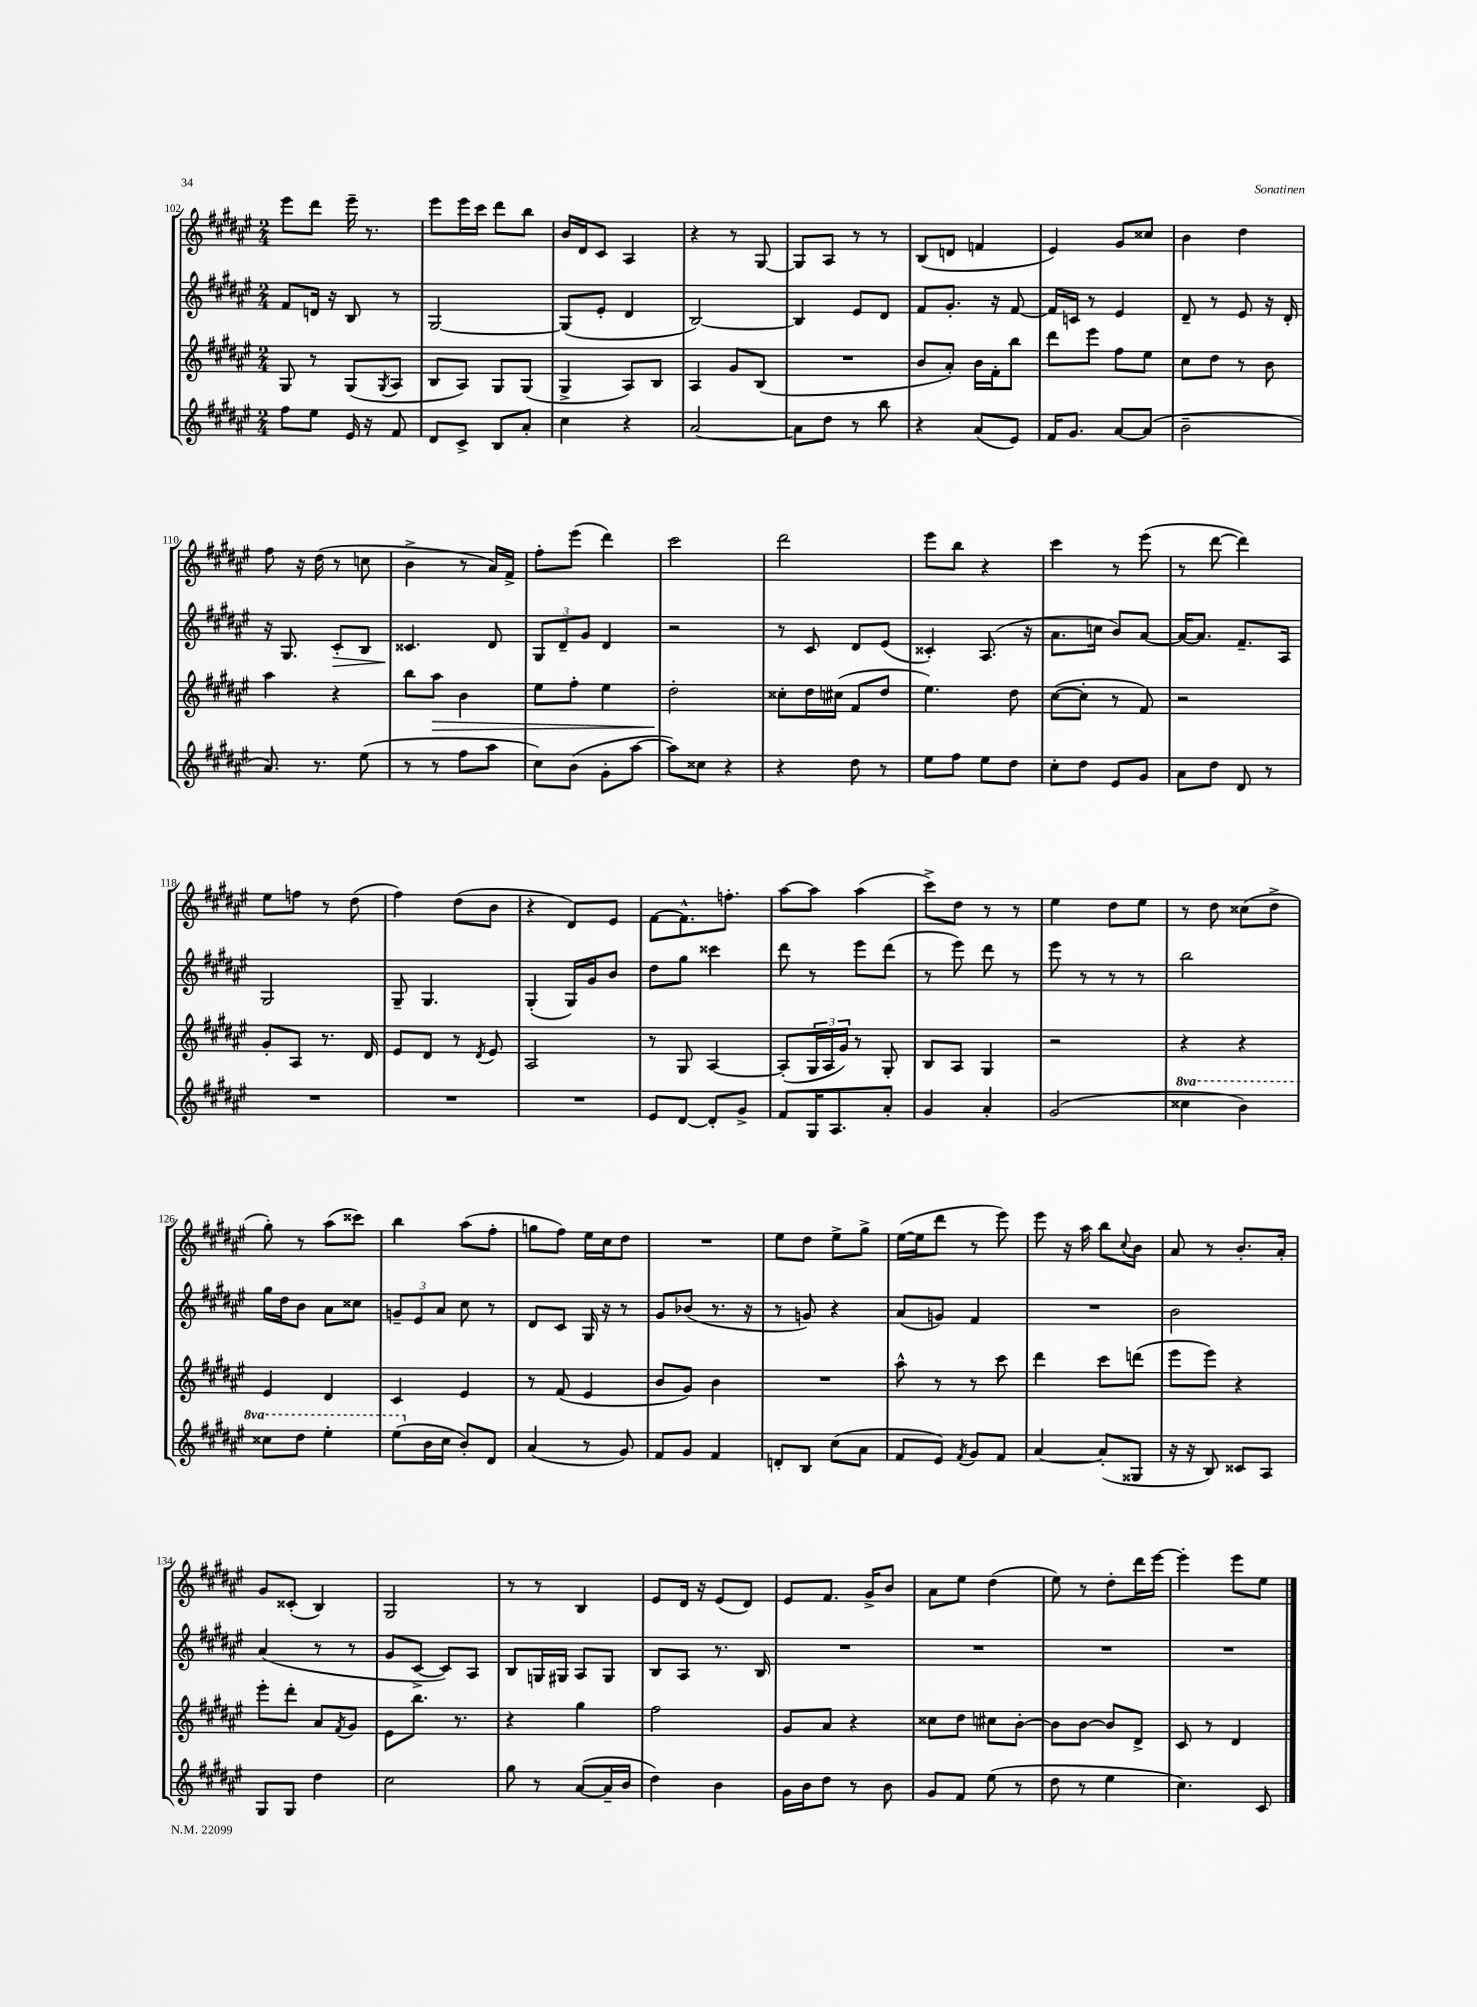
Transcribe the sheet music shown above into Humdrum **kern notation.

**kern	**kern	**kern	**kern
*staff4	*staff3	*staff2	*staff1
*clefG2	*clefG2	*clefG2	*clefG2
*k[f#c#g#d#a#e#]	*k[f#c#g#d#a#e#]	*k[f#c#g#d#a#e#]	*k[f#c#g#d#a#e#]
*M2/4	*M2/4	*M2/4	*M2/4
8ff#	8G#	8f#	8eee#
8ee#	8r	16d	8ddd#
.	.	16r	.
16e#	(8G#	8B	16eee#~
16r	.	.	8.r
.	8qG#	.	.
8f#	8A#	8r	.
=	=	=	=
8d#	8B	[2G#	8eee#
8c#^	8A#)	.	16eee#
.	.	.	16ccc#
8B	8G#	.	8ddd#
8a#'	(8G#	.	8bb
=	=	=	=
4cc#	4G#^	(8G#]	16b
.	.	.	16d#
.	.	8e#'	8c#
4r	8A#)	4d#	4A#
.	8B	.	.
=	=	=	=
[2a#	4A#	[2B)	4r
.	8g#	.	8r
.	(8B	.	[8G#
=	=	=	=
8a#]	2r	4B]	8G#]
8dd#	.	.	8A#
8r	.	8e#	8r
8bb	.	8d#	8r
=	=	=	=
4r	8b	8f#	(8B
.	8a#')	8.g#'	8d
(8a#	16b	.	4f
.	16f#'	16r	.
8e#)	8bb	[8f#	.
=	=	=	=
16f#	8ddd#	16f#]	4e#)
8.g#	.	16c	.
.	8eee#	8r	.
[8a#	8ff#	4e#	8g#
(8a#]	8ee#	.	8cc##
=	=	=	=
2b~	8cc#	8d#~	4b
.	8dd#	8r	.
.	8r	8e#	4dd#
.	8b	16r	.
.	.	16d#'	.
=	=	=	=
8.a#)	4aa#	16r	8ff#
.	.	8.G#	.
.	.	.	16r
8.r	.	.	(16dd#
.	4r	8c#'	8r
(8ee#	.	8B	8cc
=	=	=	=
8r	8bb	4.c##	4b^
8r	8aa#	.	.
8ff#	4b	.	8r
8aa#	.	8d#	16a#)
.	.	.	16f#^
=	=	=	=
8cc#)	8ee#	12G#	8ff#'
.	.	12d#~	.
(8b	8ff#'	.	(8eee#
.	.	12g#	.
8g#'	4ee#	4d#	4ddd#)
[8aa#	.	.	.
=	=	=	=
8aa#])	2dd#'	2r	2ccc#
8cc##	.	.	.
4r	.	.	.
=	=	=	=
4r	8cc##'	8r	2ddd#
.	16dd#	8c#	.
.	(16cc#	.	.
8dd#	8f#	8d#	.
8r	8dd#	(8e#	.
=	=	=	=
8ee#	4.ee#)	4c##')	8eee#
8ff#	.	.	8bb
8ee#	.	(8.A#	4r
8dd#	8dd#	.	.
.	.	16r	.
=	=	=	=
8cc#'	([8cc#	8.a#	4ccc#
8dd#	8cc#']	.	.
.	.	16cc	.
8e#	8r	8b)	8r
8g#	8f#)	[8a#	(8eee#
=	=	=	=
8a#	2r	16a#_	8r
.	.	8.a#]	.
8dd#	.	.	[8ddd#
8d#	.	8.f#~	4ddd#])
8r	.	.	.
.	.	16A#	.
=	=	=	=
2r	8g#'	2G#	8ee#
.	8A#	.	8ff
.	8.r	.	8r
.	.	.	(8dd#
.	16d#	.	.
=	=	=	=
2r	8e#	8G#~	4ff#)
.	8d#	4.G#	.
.	8r	.	(8dd#
.	8qd#	.	.
.	8e#	.	8b
=	=	=	=
2r	2A#	(4G#'	4r
.	.	16G#)	8d#)
.	.	16g#	.
.	.	8b	8e#
=	=	=	=
8e#	8r	8dd#	[8f#
[8d#	8G#	8gg#	8.f#^^]
8d#']	[4A#	4ccc##	.
.	.	.	8.ff'
8g#^	.	.	.
=	=	=	=
8f#	(8A#']	8ddd#	[8aa#
16G#	24G#	8r	8aa#]
.	24A#	.	.
8.A#	.	.	.
.	24g#)	.	.
.	8r	8eee#	(4aa#
8a#'	8G#'	(8ddd#	.
=	=	=	=
4g#	8B	8r	8ccc#^)
.	8A#	8eee#)	8dd#
4a#'	4G#	8ddd#	8r
.	.	8r	8r
=	=	=	=
(2g#	2r	8eee#	4ee#
.	.	8r	.
.	.	8r	8dd#
.	.	8r	8ee#
=	=	=	=
4ccc##	4r	2bb	8r
.	.	.	8dd#
4bb)	4r	.	(8cc##
.	.	.	8dd#^
=	=	=	=
8ccc##	4e#	16gg#	8gg#')
.	.	16dd#	.
8ddd#	.	8b	8r
4eee#'	4d#	8a#	(8aa#
.	.	8cc##	8ccc##)
=	=	=	=
(8eee#	4c#	12g~	4bb
.	.	12e#	.
16b	.	.	.
.	.	12a#	.
16cc#	.	.	.
8b')	4e#	8cc#	(8aa#
8d#	.	8r	8ff#'
=	=	=	=
(4a#	8r	8d#	8gg
.	(8f#	8c#	8ff#)
8r	4e#	16G#	16ee#
.	.	16r	16cc#
8g#)	.	8r	8dd#
=	=	=	=
8f#	8b	8g#	2r
8g#	8g#)	(8b-	.
4f#	4b	8.r	.
.	.	16r	.
=	=	=	=
8d'	2r	8r	8ee#
8B	.	8g)	8dd#
(8cc#	.	4r	8ee#^
8a#	.	.	8gg#^
=	=	=	=
8f#	8aa#^^	(8a#	([16ee#
.	.	.	16ee#]
8e#)	8r	8g)	8ddd#
8qf#	.	.	.
8g#	8r	4f#	8r
8f#	8ccc#	.	8eee#)
=	=	=	=
[4a#	4ddd#	2r	8eee#
.	.	.	16r
.	.	.	16aa#
(8a#']	8ccc#	.	8bb
.	.	.	8qqcc#
8G##	(8ddd	.	8b
=	=	=	=
16r	8eee#	2b	8a#
16r	.	.	.
8B)	8eee#)	.	8r
8c##	4r	.	8.b'
8A#	.	.	.
.	.	.	16a#'
=	=	=	=
8G#	8eee#'	(4a#	8g#
8G#	8ddd#'	.	(8c##'
4dd#	8a#	8r	4B)
.	8qf#	.	.
.	8g#	8r	.
=	=	=	=
2cc#	8e#	8g#	2G#
.	8.bb	[8c#^	.
.	.	8c#])	.
.	8.r	.	.
.	.	8A#	.
=	=	=	=
8gg#	4r	8B	8r
8r	.	16G	8r
.	.	16G#	.
([8a#	4gg#	8A#	4B
16a#~]	.	8G#	.
16b	.	.	.
=	=	=	=
4dd#)	2ff#	8B	8e#
.	.	8A#	16d#
.	.	.	16r
4b	.	8.r	(8e#
.	.	.	8d#)
.	.	16B	.
=	=	=	=
16g#	8g#	2r	8e#
16b	.	.	.
8dd#	8a#	.	8.f#
8r	4r	.	.
.	.	.	16g#^
8b	.	.	8b
=	=	=	=
8g#	8cc##	2r	8a#
8f#	8dd#	.	8ee#
(8ee#	8cc#	.	(4dd#
8r	[8b'	.	.
=	=	=	=
8dd#	8b]	2r	8ee#)
8r	[8b	.	8r
4ee#	8b]	.	8dd#'
.	8d#^	.	16ddd#
.	.	.	[16eee#
=	=	=	=
4.cc#)	8c#	2r	4eee#']
.	8r	.	.
.	4d#	.	8eee#
8c#	.	.	8ee#
==	==	==	==
*-	*-	*-	*-
